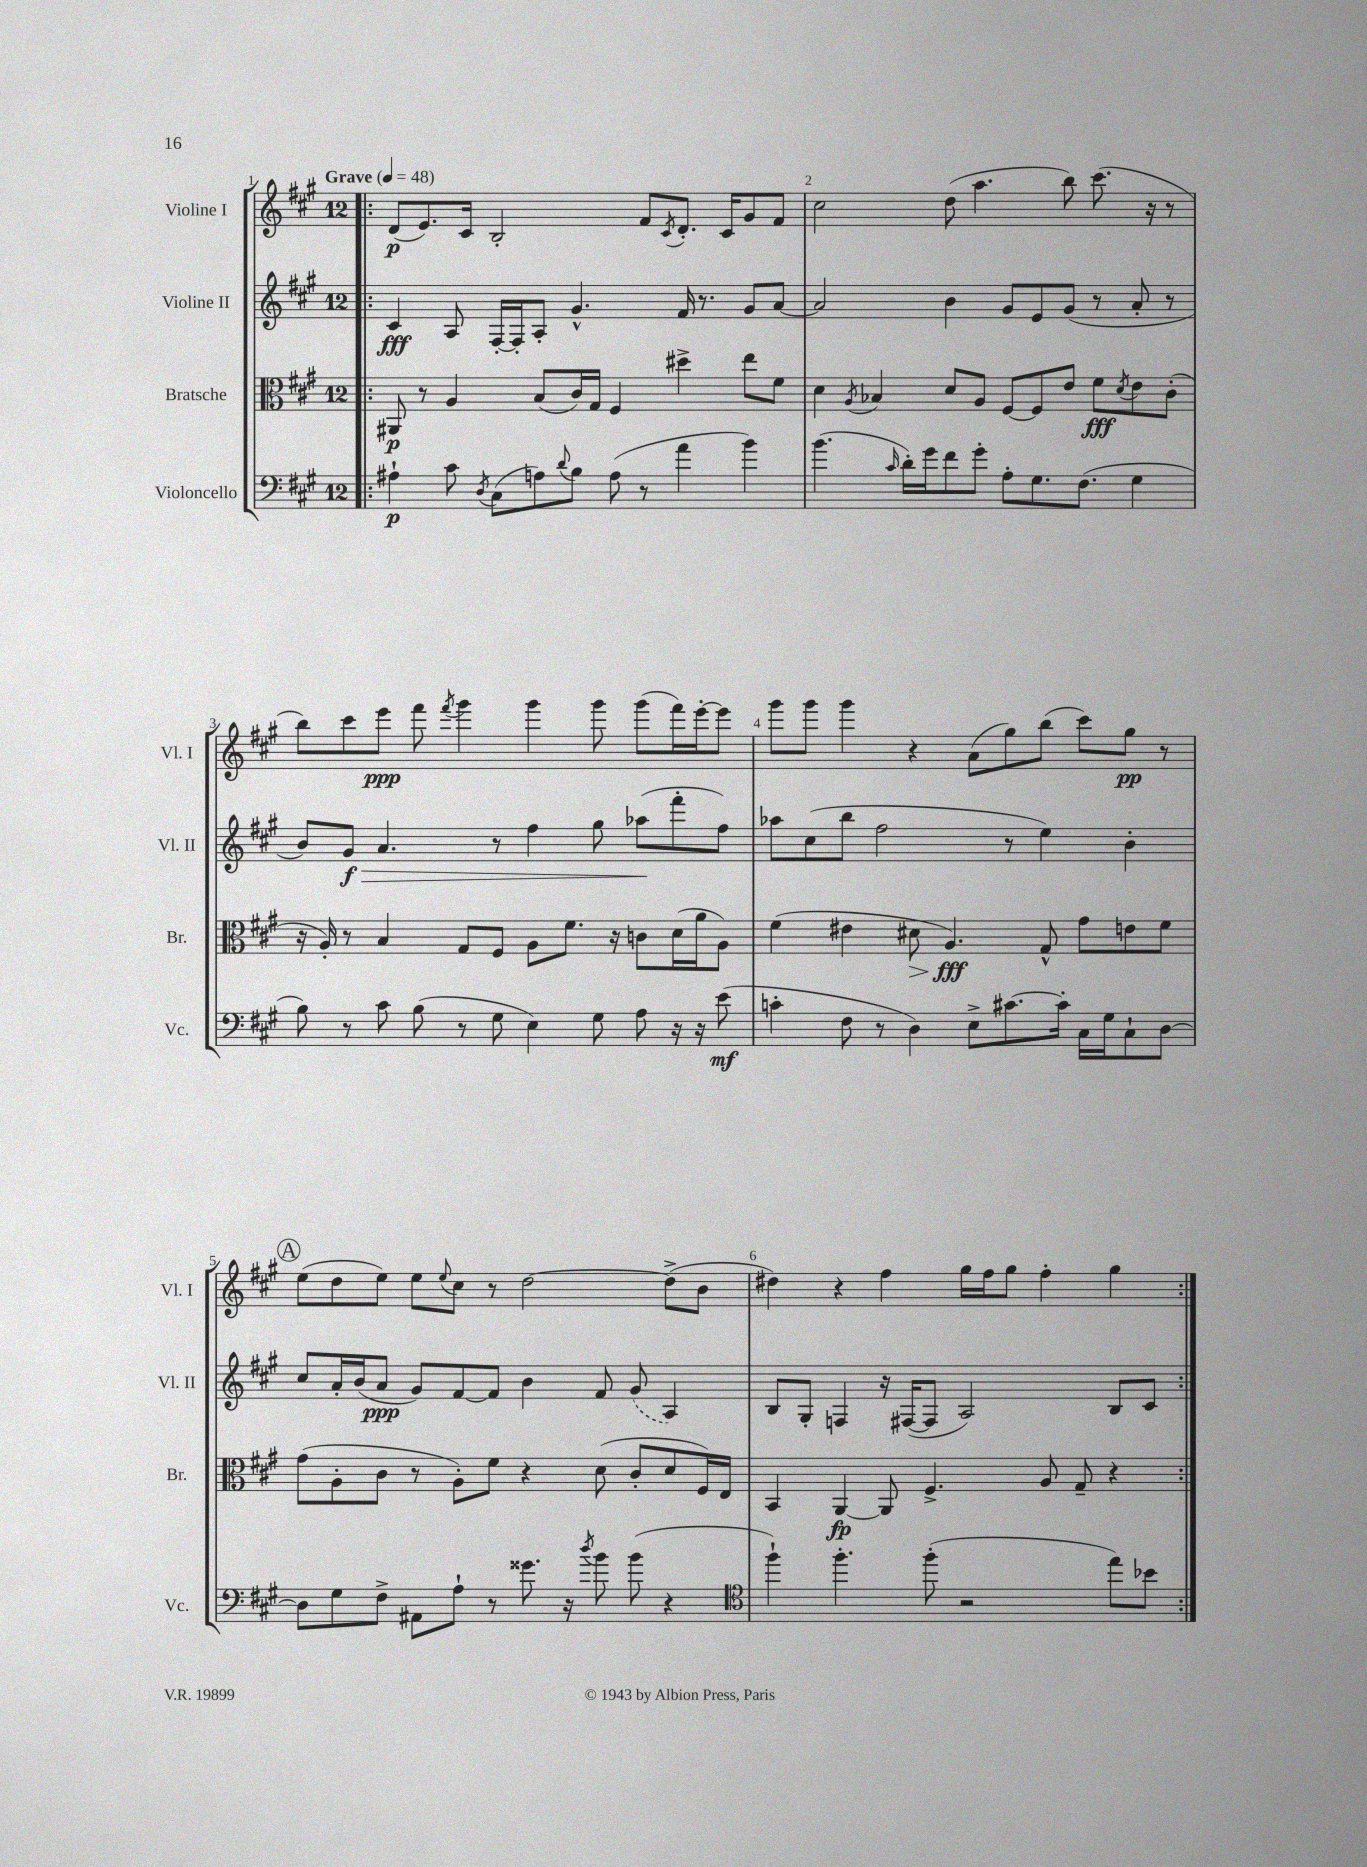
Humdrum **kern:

**kern	**dynam	**kern	**dynam	**kern	**dynam	**kern	**dynam
*part4	*part4	*part3	*part3	*part2	*part2	*part1	*part1
*staff4	*staff4	*staff3	*staff3	*staff2	*staff2	*staff1	*staff1
*I"Violoncello	*	*I"Bratsche	*	*I"Violine II	*	*I"Violine I	*
*I'Vc.	*	*I'Br.	*	*I'Vl. II	*	*I'Vl. I	*
*clefF4	*	*clefC3	*	*clefG2	*	*clefG2	*
*k[f#c#g#]	*	*k[f#c#g#]	*	*k[f#c#g#]	*	*k[f#c#g#]	*
*M12/8	*	*M12/8	*	*M12/8	*	*M12/8	*
*MM48	*	*MM48	*	*MM48	*	*MM48	*
=1!|:	=1!|:	=1!|:	=1!|:	=1!|:	=1!|:	=1!|:	=1!|:
!	!	!	!	!	!	!LO:TX:a:B:t=Grave	!
4A#X`\	p	8AA#X/	p	4c#/	fff	(8d/L	p
.	.	8r	.	.	.	8.e/)	.
8c#\	.	4A/	.	8A/	.	.	.
.	.	.	.	.	.	16c#/Jk	.
8qD/	.	.	.	.	.	.	.
(8C#\L	.	.	.	[16F#'/LL	.	2B'/	.
.	.	.	.	16F#'/J]	.	.	.
8An\)	.	(8B/L	.	8A'/J	.	.	.
8qqd/	.	.	.	.	.	.	.
8B\J	.	16c#/L)	.	4.g#^^/	.	.	.
.	.	16G#/JJ	.	.	.	.	.
(8A\	.	4F#/	.	.	.	.	.
8r	.	.	.	.	.	8f#/L	.
.	.	.	.	.	.	8qc#/	.
4a\	.	4dd#X^\	.	16f#/	.	8.d'/J	.
.	.	.	.	8.r	.	.	.
.	.	.	.	.	.	16c#/KL	.
4b\)	.	8ee\L	.	8g#/L	.	8g#/	.
.	.	8f#\J	.	[8a/J	.	8f#/J	.
=2	=2	=2	=2	=2	=2	=2	=2
(4.b\	.	4d\	.	2a/]	.	2cc#\	.
.	.	8qA/	.	.	.	.	.
.	.	4B-X/	.	.	.	.	.
16qqc#/	.	.	.	.	.	.	.
16d'\LL)	.	.	.	.	.	.	.
16g#\J	.	.	.	.	.	.	.
8f#\	.	8d/L	.	4b\	.	(8dd\	.
8g#'\J	.	8A/J	.	.	.	4.aa\	.
8A'\L	.	[8F#/L	.	8g#/L	.	.	.
8.G#\	.	8F#/]	.	8e/	.	.	.
.	.	8e/J	.	(8g#/J	.	8bb\)	.
(8.F#\J	.	.	.	.	.	.	.
.	.	8f#\L	fff	8r	.	(8.ccc#\	.
.	.	8qd/	.	.	.	.	.
4G#\	.	8e\	.	8a'/	.	.	.
.	.	.	.	.	.	16r	.
.	.	(8c#'\J	.	8r	.	8r	.
!!LO:LB:g=z
=3	=3	=3	=3	=3	=3	=3	=3
8B\)	.	16r	.	8b/L)	.	8bb\L)	.
.	.	16A'/)	.	.	.	.	.
!	!	!	!	!	!LO:HP:b	!	!
8r	.	8r	.	8g#/J	> f	8ccc#\	.
8c#\	.	4B/	.	4.a/	.	8eee\J	ppp
(8B\	.	.	.	.	.	8fff#\	.
.	.	.	.	.	.	8qfff#/	.
8r	.	8G#/L	.	.	.	4ggg#\	.
8G#\	.	8F#/J	.	8r	.	.	.
4E\)	.	8A\L	.	4ff#\	.	4ggg#\	.
.	.	8.f#\J	.	.	.	.	.
8G#\	.	.	.	8gg#\	.	8ggg#\	.
.	.	16r	.	.	.	.	.
8A\	.	8cn\L	.	(8aa-X\L	.	(8ggg#\L	.
16r	.	(16d\L	.	8fff#'\	]	16fff#\L)	.
16r	.	16a\J	.	.	.	[16eee'\J	.
(8e\	mf	8A\J)	.	8ff#\J)	.	8eee\J]	.
=4	=4	=4	=4	=4	=4	=4	=4
4cn'\	.	(4f#\	.	8aa-X\L	.	8ggg#\L	.
.	.	.	.	(8cc#\	.	8ggg#\J	.
8F#\	.	4e#X\	.	8bb\J	.	4ggg#\	.
8r	.	.	.	2ff#\	.	.	.
!	!	!	!LO:HP:b	!	!	!	!
4D\)	.	8d#X\	>	.	.	4r	.
.	.	4.A/)	fff	.	.	.	.
8E^\L	.	.	.	.	.	(8a\L	.
[8.c#X\	.	.	.	8r	.	8gg#\)	.
.	.	8G#^^/	]	4ee\)	.	(8bb\J	.
16c#'\Jk]	.	.	.	.	.	.	.
16C#\LL	.	8g#\L	.	.	.	8ccc#\L)	.
16G#\J	.	.	.	.	.	.	.
8C#`\	.	8en\	.	4b'\	.	8gg#\J	pp
[8D\J	.	8f#\J	.	.	.	8r	.
!!LO:LB:g=z
!!LO:REH:place=s1:t=A
=5	=5	=5	=5	=5	=5	=5	=5
8D\L]	.	(8g#\L	.	8cc#/L	.	(8ee\L	.
8G#\	.	8A'\	.	16a'/L	.	8dd\	.
.	.	.	.	(16b/J	.	.	.
8F#^\J	.	8c#\J	.	8a/J	ppp	8ee\J)	.
8AA#X\L	.	8r	.	8g#/L)	.	8ee\L	.
.	.	.	.	.	.	8qqee/	.
8A`\J	.	8A'\L)	.	[8f#/	.	8cc#\J	.
8r	.	8f#\J	.	8f#/J]	.	8r	.
8.g##X\	.	4r	.	4b\	.	[2dd\	.
16r	.	.	.	.	.	.	.
8qdd/	.	.	.	.	.	.	.
8b\	.	(8d\	.	8f#/	.	.	.
(8b\	.	8c#'/L	.	(8g#/	.	.	.
4r	.	8d/	.	4A/)	.	(8dd^\L]	.
.	.	16F#/L)	.	.	.	8b\J	.
.	.	16E/JJ	.	.	.	.	.
=6	=6	=6	=6	=6	=6	=6	=6
*clefC4	*	*	*	*	*	*	*
4ff#`\)	.	4BB/	.	8B/L	.	4dd#X\)	.
.	.	.	.	8G#'/J	.	.	.
4.ff#'\	.	[4AA/	fp	4Fn/	.	4r	.
.	.	8AA/]	.	16r	.	4ff#\	.
.	.	.	.	([16F#X/KL	.	.	.
(8ff#'\	.	4.F#^/	.	8F#/J]	.	.	.
2r	.	.	.	2A/)	.	16gg#\LL	.
.	.	.	.	.	.	16ff#\J	.
.	.	.	.	.	.	8gg#\J	.
.	.	8A/	.	.	.	4ff#'\	.
.	.	8G#~/	.	.	.	.	.
8ee\L)	.	4r	.	8B/L	.	4gg#\	.
8b-X\J	.	.	.	8c#/J	.	.	.
=:|!	=:|!	=:|!	=:|!	=:|!	=:|!	=:|!	=:|!
*-	*-	*-	*-	*-	*-	*-	*-
